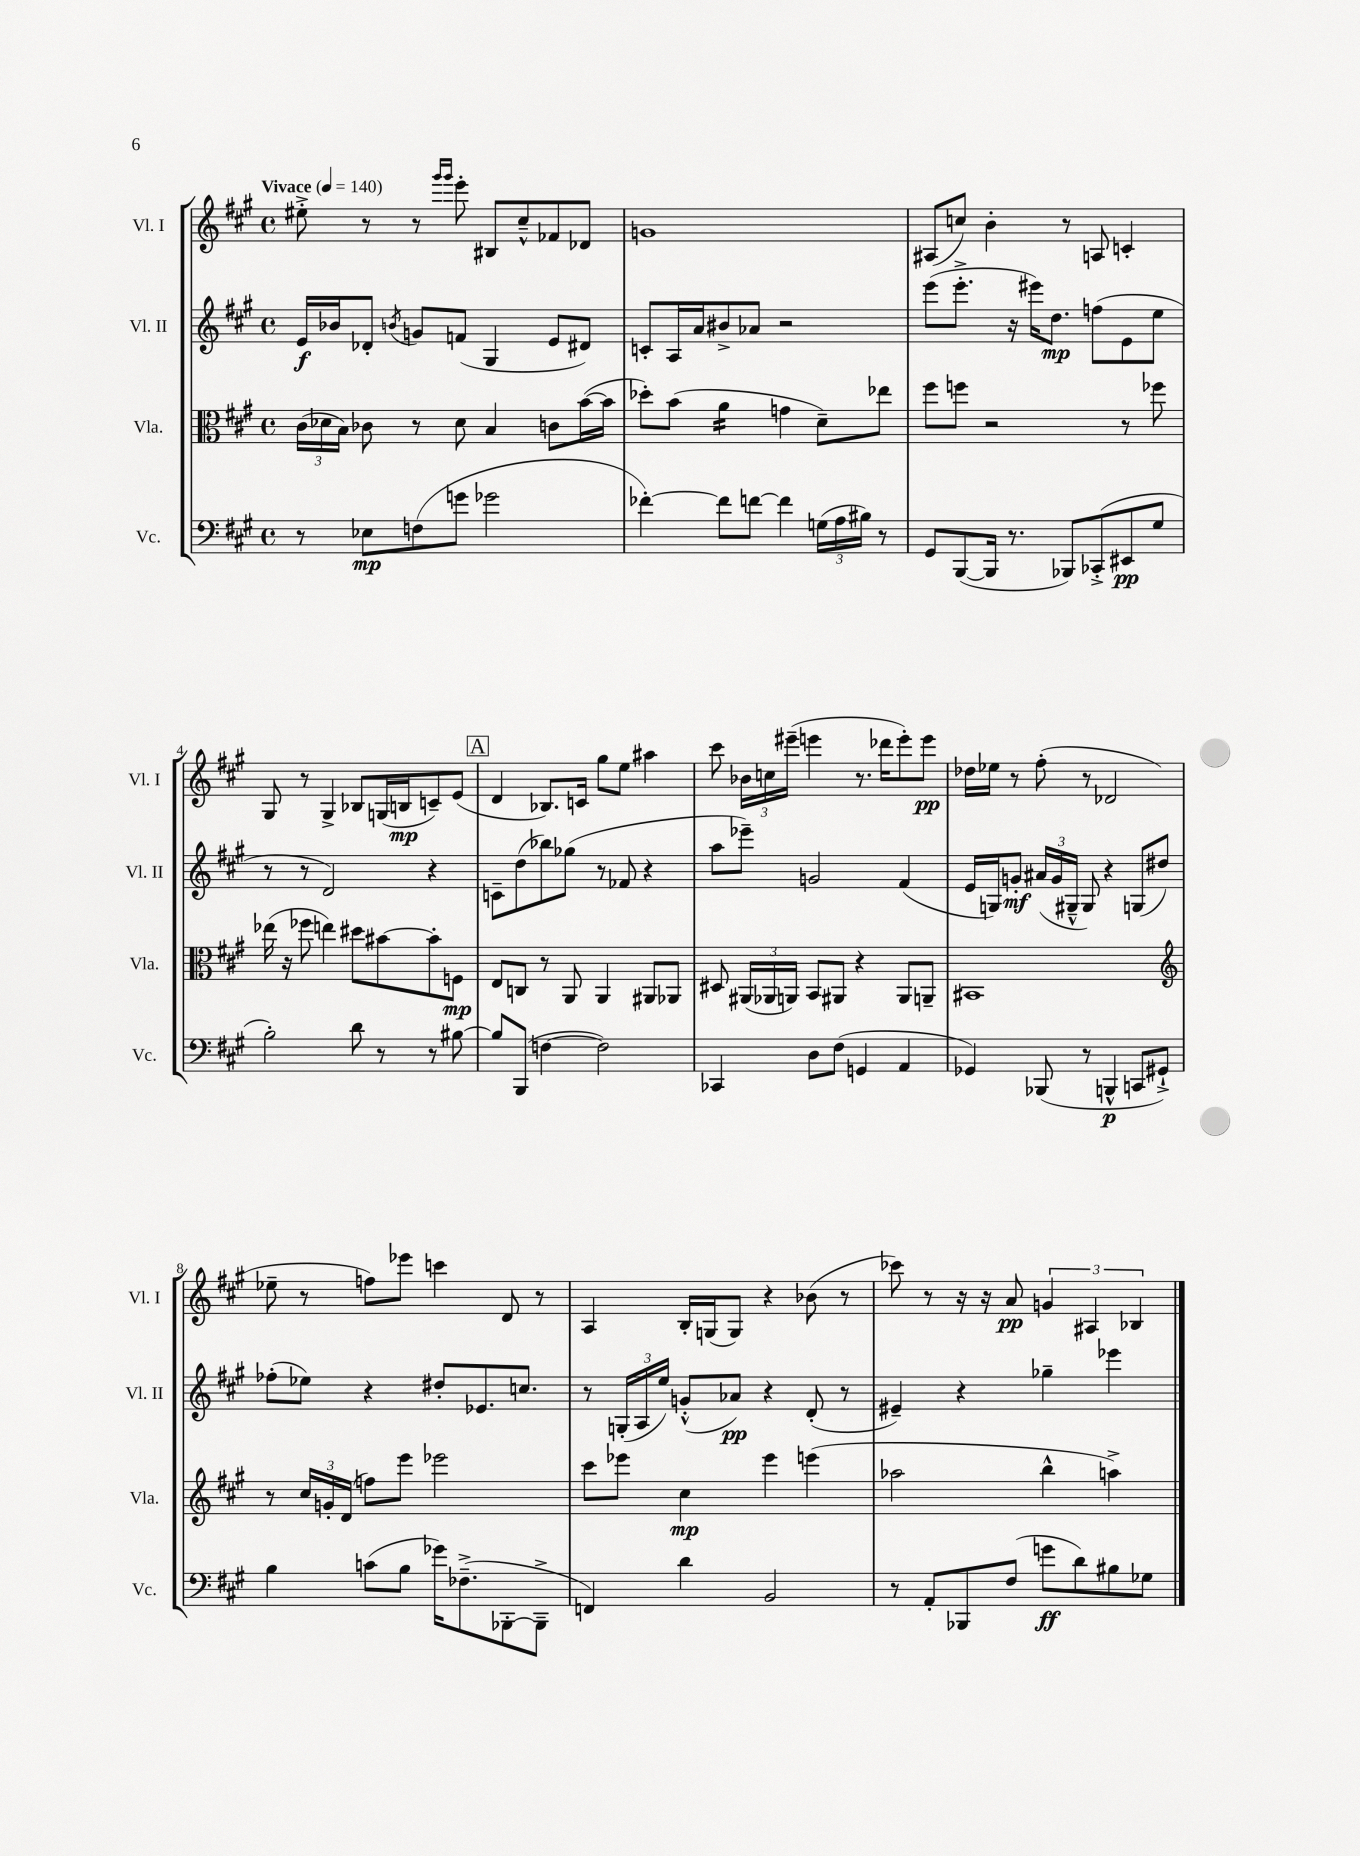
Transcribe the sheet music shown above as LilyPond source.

<<
\new StaffGroup <<
\new Staff = "s0" \with { instrumentName = "Vl. I" shortInstrumentName = "Vl. I" } {
    \clef treble \key a \major \defaultTimeSignature \time 4/4 \tempo "Vivace" 4 = 140
    \autoBeamOff eis''8-.-> r8 r8 \grace { gis'''16[ gis'''16] } e'''8-. bis8[ cis''8---^ fes'8 des'8] |
    g'1 |
    ais8[( c''8]) b'4-. r8 a8 c'4-. |
    gis8 r8 gis4-> bes8[ g16( b16\mp c'8--) e'8]( |
    \mark \markup { \box "A" } d'4 bes8.[) c'16] gis''8[ e''8] ais''4 |
    cis'''8 \tuplet 3/2 { bes'16[ c''16 eis'''16]--( } e'''4 r8. des'''16[ e'''8-.) e'''8]\pp |
    des''16[ ees''16] r8 fis''8-.( r8 des'2 |
    ees''8-- r8 f''8[) ees'''8] c'''4 d'8 r8 |
    a4 b16[-. g16( g8]) r4 bes'8( r8 |
    ces'''8) r8 r16 r16 a'8\pp \tuplet 3/2 { g'4 ais4 bes4 } \bar "|." |
}
\new Staff = "s1" \with { instrumentName = "Vl. II" shortInstrumentName = "Vl. II" } {
    \clef treble \key a \major \defaultTimeSignature \time 4/4
    \autoBeamOff e'16[\f bes'16 des'8]-. \acciaccatura { b'8 } g'8[ f'8]( gis4 e'8[ dis'8]) |
    c'8[-. a16 a'16 bis'8-> aes'8] r2 |
    e'''8[( e'''8.]-.-> r16 eis'''16[) d''8.]\mp f''8[( e'8 e''8] |
    r8 r8 d'2) r4 |
    \mark \markup { \box "A" } c'8[-- d''8( bes''8) ges''8]( r8 fes'8 r4 |
    a''8[ ees'''8]--) g'2 fis'4( |
    e'16[ g16) g'8]-.\mf \tuplet 3/2 { ais'16[( g'16 gis16]---^ } gis8) r4 g8[( dis''8]) |
    fes''8[-.( ees''8]) r4 dis''8[-. ees'8. c''8.] |
    r8 \tuplet 3/2 { g16[-.( a16 e''16]) } g'8[-.-^( aes'8]\pp) r4 d'8-.( r8 |
    eis'4--) r4 ges''4-- ees'''4 \bar "|." |
}
\new Staff = "s2" \with { instrumentName = "Vla." shortInstrumentName = "Vla." } {
    \clef alto \key a \major \defaultTimeSignature \time 4/4
    \autoBeamOff \tuplet 3/2 { cis'16[( des'16 b16]) } ces'8 r8 des'8 b4 c'8[ b'16~( b'16] |
    des''8[-.) b'8]( a'4:16 g'4 d'8[--) ees''8] |
    fis''8[ f''8] r2 r8 fes''8 |
    ees''16( r16 fes''8 e''4) dis''8[ bis'8~ bis'8-. f8]\mp |
    \mark \markup { \box "A" } e8[ c8] r8 a,8 a,4 ais,8[ aes,8] |
    dis8 \tuplet 3/2 { ais,16[( aes,16 a,16]) } b,8[ ais,8] r4 ais,8[ a,8]-- |
    bis,1 |
    \clef treble r8 \tuplet 3/2 { cis''16[ g'16-. d'16]( } f''8[) e'''8] ees'''2 |
    cis'''8[ ees'''8] cis''4\mp ees'''4 e'''4( |
    aes''2 b''4-^ a''4->) \bar "|." |
}
\new Staff = "s3" \with { instrumentName = "Vc." shortInstrumentName = "Vc." } {
    \clef bass \key a \major \defaultTimeSignature \time 4/4
    \autoBeamOff r8 ees8[\mp f8( g'8] ges'2 |
    fes'4~-.) fes'8[ f'8]~ f'4 \tuplet 3/2 { g16[( a16 bis16]) } r8 |
    gis,8[ b,,8~( b,,16] r8. bes,,8[) ces,8-.->( eis,8\pp gis8] |
    b2-.) d'8 r8 r8 bis8~ |
    \mark \markup { \box "A" } bis8[ b,,8]( f4~ f2) |
    ces,4 d8[ fis8]( g,4 a,4 |
    ges,4) bes,,8( r8 b,,4-^\p c,8[ gis,8]-!->) |
    b4 c'8[( b8] ges'16[) fes8.--->( bes,,8~-. bes,,8]---> |
    f,4) d'4 b,2 |
    r8 a,8[-. bes,,8 fis8]( g'8[\ff d'8) bis8 ges8] \bar "|." |
}
>>
>>
